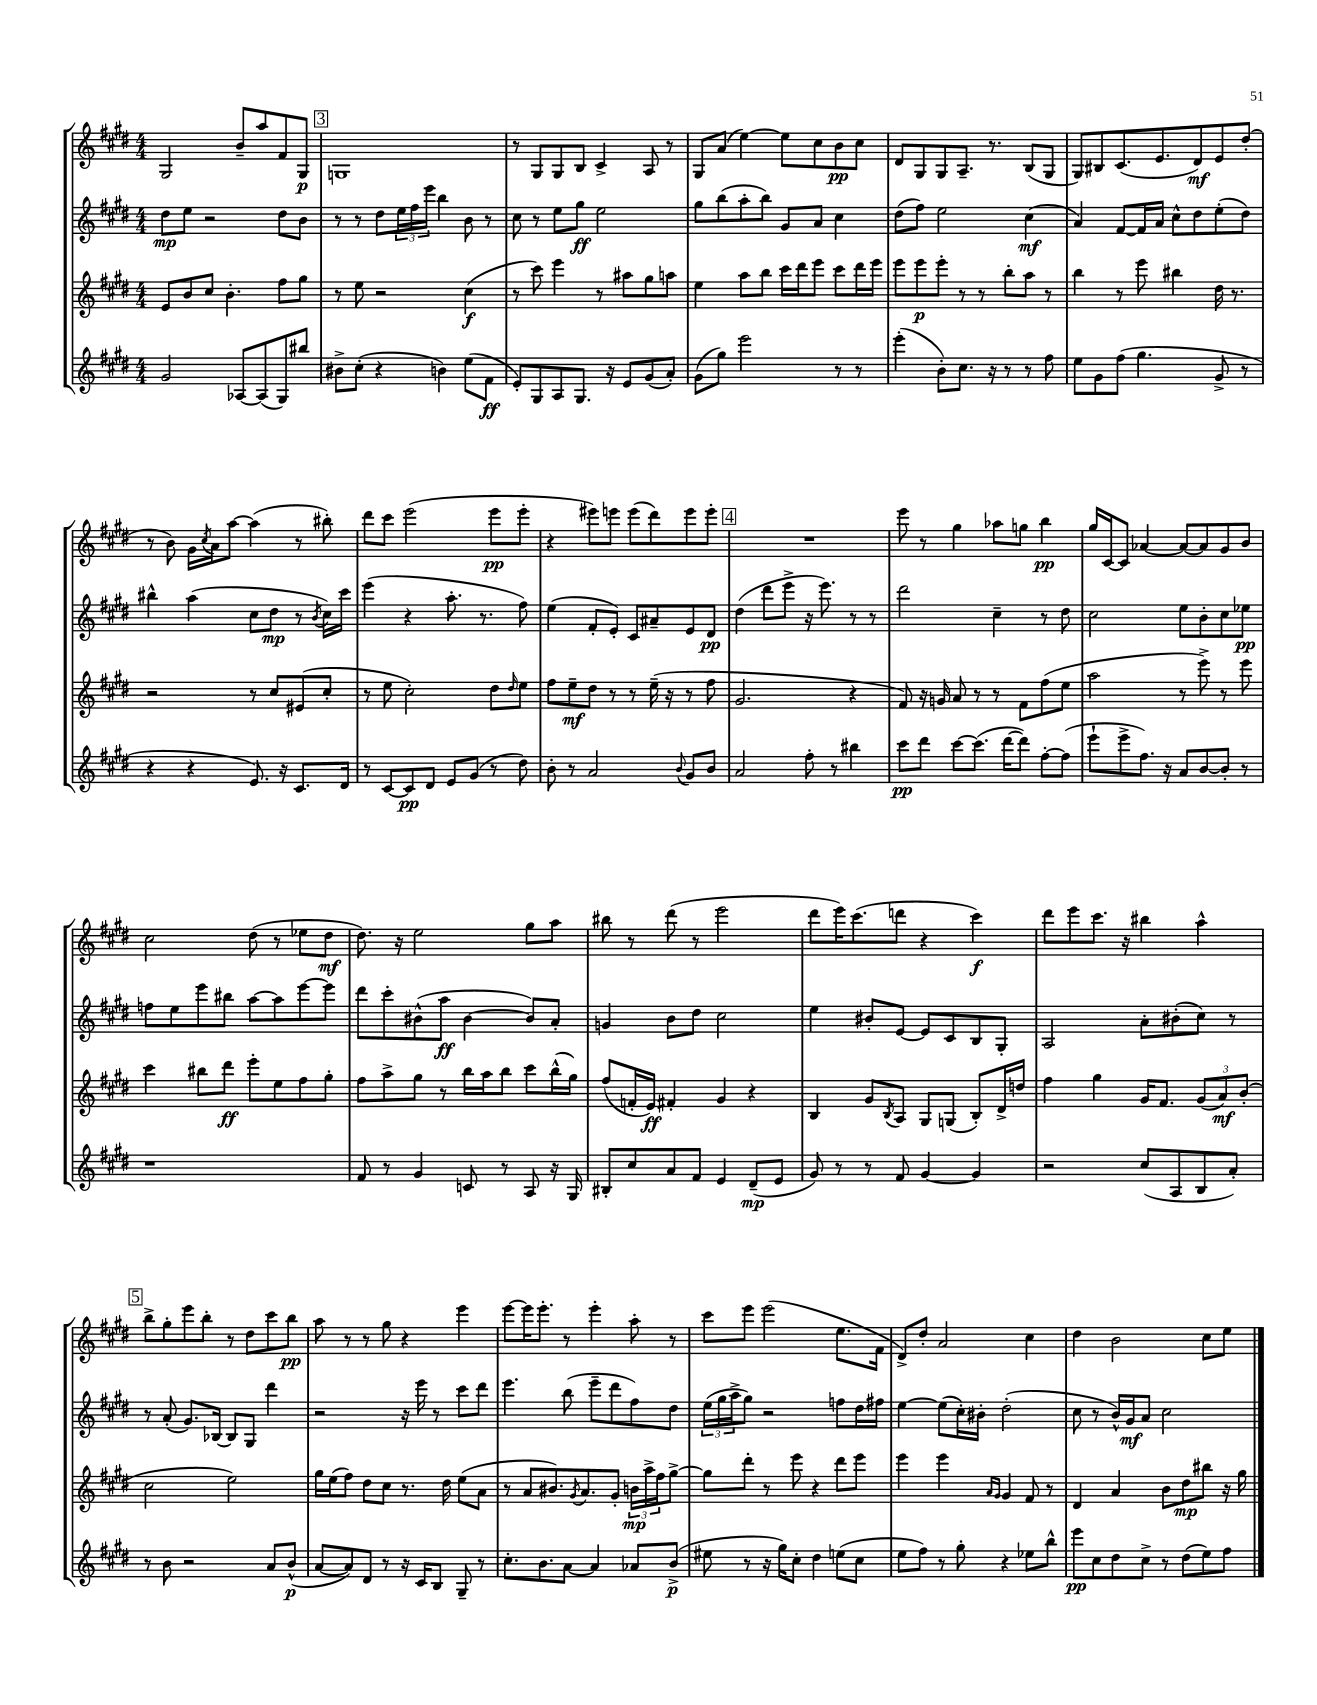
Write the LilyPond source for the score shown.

<<
\new StaffGroup <<
\new Staff = "s0" {
    \clef treble \key e \major \numericTimeSignature \time 4/4
    gis2 b'8-- a''8 fis'8 gis8\p |
    \mark \markup { \box "3" } g1 |
    r8 gis8 gis8 b8 cis'4-> a8 r8 |
    gis8 a'8( e''4~) e''8 cis''8 b'8\pp cis''8 |
    dis'8 gis8 gis8 a8.-- r8. b8( gis8 |
    gis8) bis8 cis'8.( e'8. dis'8\mf) e'8 dis''8-.( |
    r8 b'8) gis'16 \acciaccatura { cis''8 } a'16 a''8~ a''4( r8 bis''8-.) |
    dis'''8 cis'''8 e'''2( e'''8\pp e'''8-. |
    r4 eis'''8) e'''8 e'''8( dis'''8) e'''8 e'''8-. |
    \mark \markup { \box "4" } R1 |
    e'''8 r8 gis''4 aes''8 g''8 b''4\pp |
    gis''16 cis'16~ cis'8 aes'4~ aes'8~ aes'8 gis'8 b'8 |
    cis''2 dis''8( r8 ees''8 dis''8\mf |
    dis''8.) r16 e''2 gis''8 a''8 |
    bis''8 r8 dis'''8( r8 e'''2 |
    dis'''8 e'''16) cis'''8.( d'''8 r4 cis'''4\f) |
    dis'''8 e'''8 cis'''8. r16 bis''4 a''4-^ |
    \mark \markup { \box "5" } b''8-> gis''8-. e'''8 b''8-. r8 dis''8 cis'''8 b''8\pp |
    a''8 r8 r8 gis''8 r4 e'''4 |
    e'''8~ e'''16 e'''8.-. r8 e'''4-. a''8-. r8 |
    cis'''8 e'''8 e'''2( e''8. fis'16 |
    dis'8->) dis''8-. a'2 cis''4 |
    dis''4 b'2 cis''8 e''8 \bar "|." |
}
\new Staff = "s1" {
    \clef treble \key e \major \numericTimeSignature \time 4/4
    dis''8\mp e''8 r2 dis''8 b'8 |
    \mark \markup { \box "3" } r8 r8 dis''8 \tuplet 3/2 { e''16 fis''16 e'''16 } b''4 b'8 r8 |
    cis''8 r8 e''8 gis''8\ff e''2 |
    gis''8 b''8( a''8-. b''8) gis'8 a'8 cis''4 |
    dis''8( fis''8) e''2 cis''4\mf( |
    a'4) fis'8~ fis'16 a'16 cis''8-^ dis''8 e''8-.( dis''8) |
    bis''4-^ a''4( cis''8 dis''8\mp r8 \acciaccatura { b'8 } cis''16) cis'''16 |
    e'''4( r4 a''8.-. r8. fis''8) |
    e''4( fis'8-. e'8-.) cis'8 ais'8-- e'8 dis'8\pp |
    \mark \markup { \box "4" } dis''4( dis'''8 e'''8-> r16 e'''8.) r8 r8 |
    dis'''2 cis''4-- r8 dis''8 |
    cis''2 e''8 b'8-. cis''8 ees''8\pp |
    f''8 e''8 e'''8 bis''8 a''8~ a''8 e'''8~ e'''8 |
    dis'''8 cis'''8-. bis'8-^( a''8\ff bis'4~ bis'8) a'8-. |
    g'4 b'8 dis''8 cis''2 |
    e''4 bis'8-. e'8~ e'8 cis'8 b8 gis8-. |
    a2 a'8-. bis'8-.( cis''8) r8 |
    \mark \markup { \box "5" } r8 a'8-.( gis'8.) bes16~ bes8 gis8 dis'''4 |
    r2 r16 e'''16 r8 cis'''8 dis'''8 |
    e'''4. b''8( e'''8-- dis'''8 fis''8) dis''8 |
    \tuplet 3/2 { e''16( gis''16 a''16-> } gis''8) r2 f''8 dis''16 fis''16 |
    e''4~ e''8( cis''16-.) bis'16-. dis''2-.( |
    cis''8 r8 b'16-^) gis'16\mf a'8 cis''2 \bar "|." |
}
\new Staff = "s2" {
    \clef treble \key e \major \numericTimeSignature \time 4/4
    e'8 b'8 cis''8 b'4.-. fis''8 gis''8 |
    \mark \markup { \box "3" } r8 e''8 r2 cis''4\f( |
    r8 cis'''8) e'''4 r8 ais''8 gis''8 a''8 |
    e''4 a''8 b''8 cis'''16 dis'''16 e'''8 cis'''8 dis'''16 e'''16 |
    e'''8 e'''8\p e'''8-. r8 r8 b''8-. a''8 r8 |
    b''4 r8 e'''8 bis''4 dis''16 r8. |
    r2 r8 cis''8 eis'8( cis''8-. |
    r8 e''8 cis''2-.) dis''8 \grace { dis''16 } e''8 |
    fis''8 e''8--\mf dis''8 r8 r8 e''16--( r16 r8 fis''8 |
    \mark \markup { \box "4" } gis'2. r4 |
    fis'8) r16 g'16 a'8 r8 r8 fis'8 fis''8( e''8 |
    a''2 r8 e'''8->) r8 e'''8 |
    cis'''4 bis''8 dis'''8\ff e'''8-. e''8 fis''8 gis''8-. |
    fis''8 a''8-> gis''8 r8 b''16 a''16 b''8 cis'''8 b''16-^( gis''16) |
    fis''8( f'16-. e'16\ff) fis'4-. gis'4 r4 |
    b4 gis'8 \acciaccatura { b8 } a8 gis8 g8( b8-.) dis'16-> d''16 |
    fis''4 gis''4 gis'16 fis'8. \tuplet 3/2 { gis'8( a'8\mf) b'8-.( } |
    \mark \markup { \box "5" } cis''2 e''2) |
    gis''16 e''16( fis''8) dis''8 cis''8 r8. dis''16 e''8( a'8 |
    r8 a'8 bis'8.) \acciaccatura { gis'8 } a'8. gis'8-. \tuplet 3/2 { b'16\mp a''16-> fis''16 } gis''8~-> |
    gis''8 dis'''8-. r8 e'''8 r4 dis'''8 e'''8 |
    e'''4 e'''4 \grace { a'16 gis'16 } gis'4 fis'8 r8 |
    dis'4 a'4 b'8 dis''8\mp bis''8 r16 gis''16 \bar "|." |
}
\new Staff = "s3" {
    \clef treble \key e \major \numericTimeSignature \time 4/4
    gis'2 aes8~ aes8( gis8) bis''8 |
    \mark \markup { \box "3" } bis'8-> cis''8-.( r4 b'4) e''8( fis'8\ff |
    e'8-.) gis8 a8 gis8. r16 e'8 gis'8( a'8-.) |
    gis'8( gis''8) e'''2 r8 r8 |
    e'''4-.( b'8-.) cis''8. r16 r8 r8 fis''8 |
    e''8 gis'8 fis''8( gis''4. gis'8-> r8 |
    r4 r4 e'8.) r16 cis'8. dis'16 |
    r8 cis'8~ cis'8\pp dis'8 e'8 gis'8( r8 dis''8) |
    b'8-. r8 a'2 \appoggiatura { b'8 } gis'8 b'8 |
    \mark \markup { \box "4" } a'2 fis''8-. r8 bis''4 |
    cis'''8\pp dis'''8 cis'''8~ cis'''8.( dis'''16~ dis'''8) fis''8~-. fis''8( |
    e'''8-! e'''8-> fis''8.) r16 a'8 b'8~ b'8-. r8 |
    r1 |
    fis'8 r8 gis'4 c'8 r8 a8 r16 gis16 |
    bis8-. cis''8 a'8 fis'8 e'4 dis'8--\mp( e'8 |
    gis'8) r8 r8 fis'8 gis'4~ gis'4 |
    r2 cis''8( a8 b8 a'8-.) |
    \mark \markup { \box "5" } r8 b'8 r2 a'8 b'8-^\p( |
    a'8~ a'8) dis'8 r8 r16 cis'16 b8 gis8-- r8 |
    cis''8.-. b'8. a'8~ a'4 aes'8 b'8->\p( |
    eis''8 r8 r16 gis''16) cis''8-. dis''4 e''8( cis''8 |
    e''8 fis''8) r8 gis''8-. r4 ees''8 b''8-^ |
    e'''8\pp cis''8 dis''8 cis''8-> r8 dis''8( e''8) fis''8 \bar "|." |
}
>>
>>
\layout { \context { \Score \remove "Bar_number_engraver" } }
